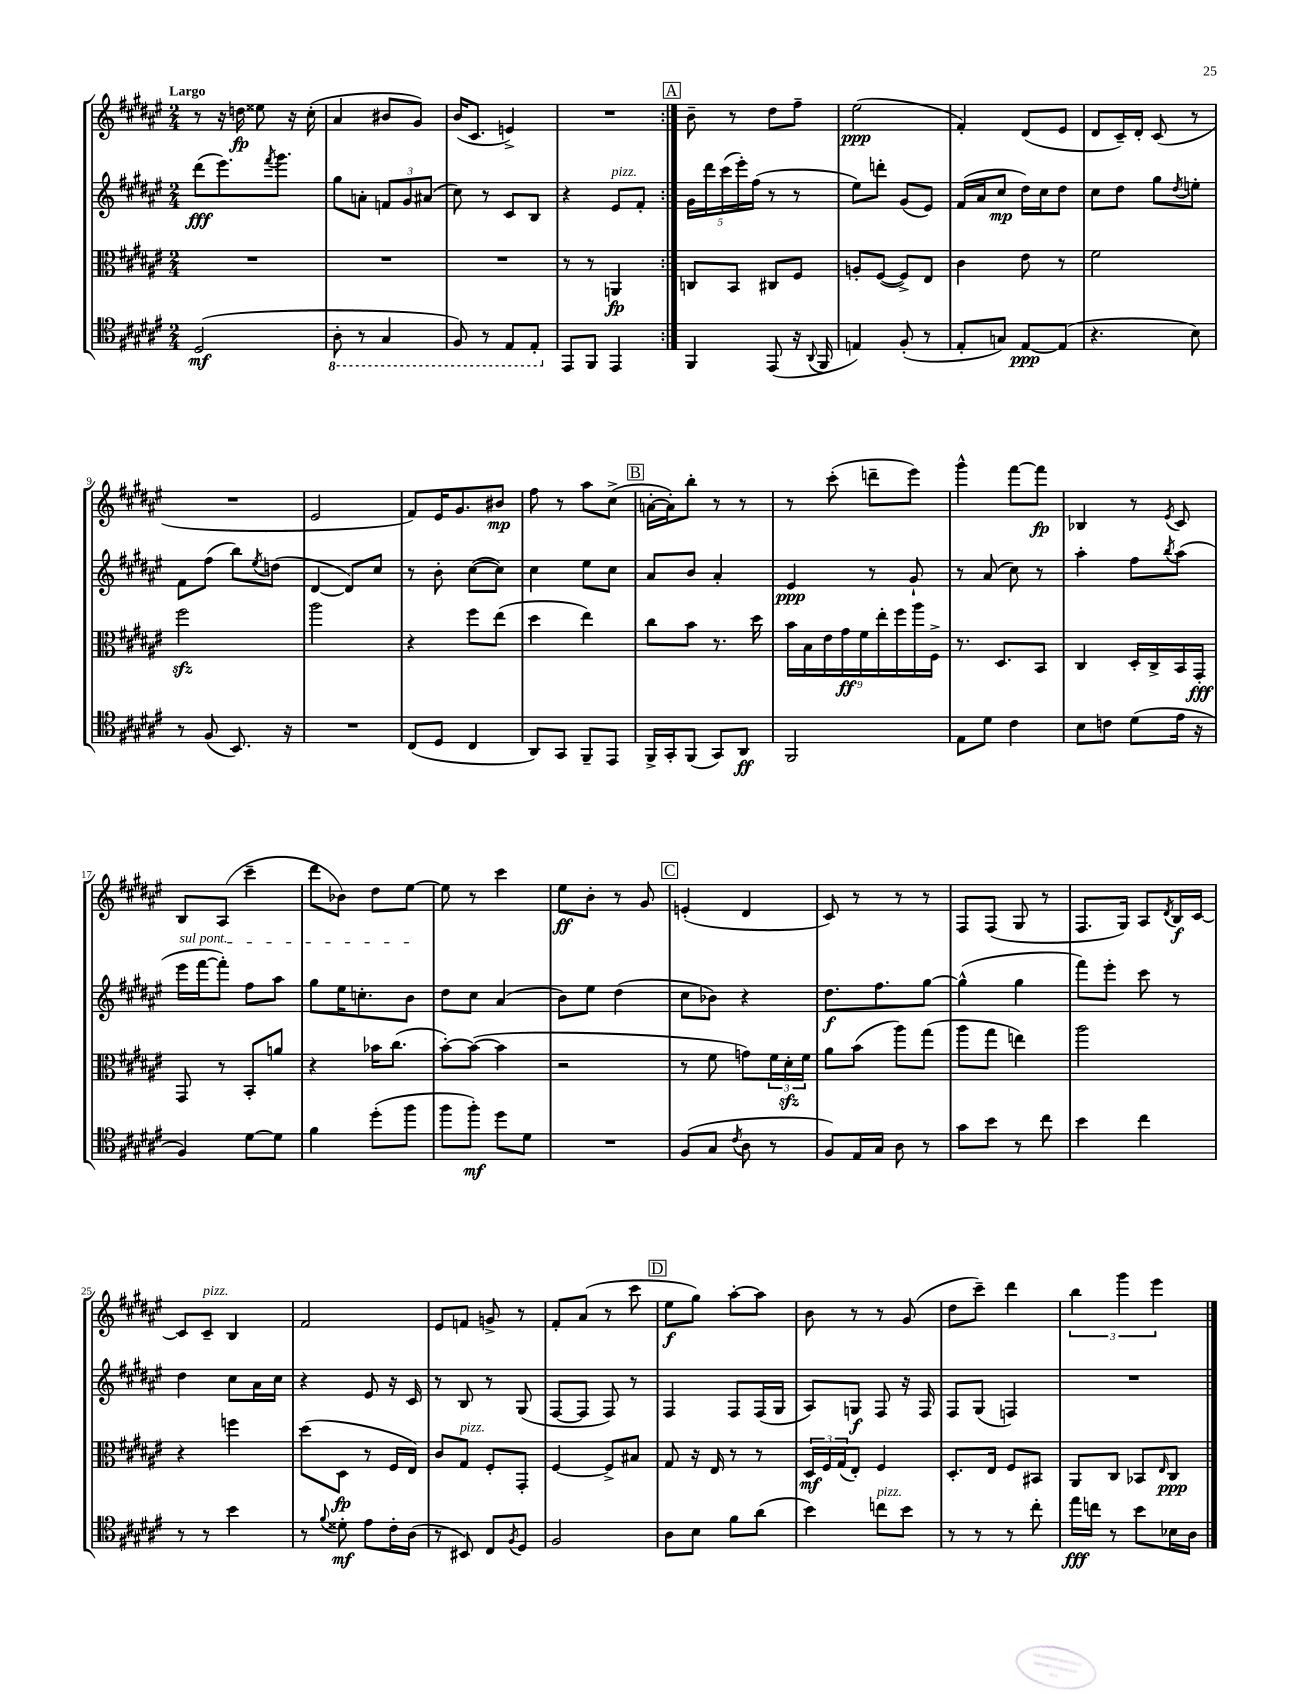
<<
\new StaffGroup <<
\new Staff = "s0" {
    \clef treble \key fis \major \numericTimeSignature \time 2/4 \tempo "Largo"
    \repeat volta 2 { r8 r16 d''16\fp eisis''8 r16 cis''16-.( |
    ais'4 bis'8 gis'8) |
    b'16( cis'8. e'4->) |
    R2 | }
    \mark \markup { \box "A" } b'8-- r8 dis''8 fis''8-- |
    eis''2\ppp( |
    fis'4-.) dis'8( eis'8 |
    dis'8 cis'16--) dis'16-. cis'8( r8 |
    R2 |
    eis'2 |
    fis'8) eis'16 gis'8. bis'8\mp |
    fis''8 r8 ais''8 cis''8->( |
    \mark \markup { \box "B" } a'16~-. a'16-.) b''8-. r8 r8 |
    r8 cis'''8-.( d'''8-- eis'''8) |
    gis'''4-^ fis'''8~ fis'''8\fp |
    bes4 r8 \acciaccatura { eis'8 } cis'8 |
    b8 ais8( cis'''4-- |
    dis'''8 bes'8) dis''8 eis''8~ |
    eis''8 r8 cis'''4 |
    eis''8\ff b'8-. r8 gis'8 |
    \mark \markup { \box "C" } e'4-.( dis'4 |
    cis'8) r8 r8 r8 |
    fis8 fis8( gis8 r8 |
    fis8. gis16) ais8 \acciaccatura { dis'8 } b16\f cis'16~ |
    cis'8 cis'8--^\markup { \italic "pizz." } b4 |
    fis'2 |
    eis'8 f'8 g'8-> r8 |
    fis'8-. ais'8( r8 cis'''8 |
    \mark \markup { \box "D" } eis''8\f gis''8) ais''8~-. ais''8 |
    b'8 r8 r8 gis'8( |
    dis''8 cis'''8--) dis'''4 |
    \tuplet 3/2 { b''4 gis'''4 eis'''4 } \bar "|." |
}
\new Staff = "s1" {
    \clef treble \key fis \major \numericTimeSignature \time 2/4
    \repeat volta 2 { dis'''8\fff( eis'''8.) \acciaccatura { fis'''8 } gis'''8. |
    gis''8 a'8-. \tuplet 3/2 { f'8 gis'8 ais'8( } |
    cis''8) r8 cis'8 b8 |
    r4 eis'8^\markup { \italic "pizz." } fis'8-. | }
    \mark \markup { \box "A" } \tuplet 5/4 { gis'16 dis'''16 cis'''16( eis'''16-.) fis''16( } r8 r8 |
    eis''8) d'''8-. gis'8( eis'8) |
    fis'16( ais'16 cis''8\mp dis''16) cis''16 dis''8 |
    cis''8 dis''8 gis''8 \acciaccatura { dis''8 } e''8-. |
    fis'8 fis''8( b''8) \acciaccatura { eis''8 } d''8( |
    dis'4~ dis'8) cis''8 |
    r8 b'8-. cis''8~( cis''8) |
    cis''4 eis''8 cis''8 |
    \mark \markup { \box "B" } ais'8 b'8 ais'4-. |
    eis'4\ppp r8 gis'8-! |
    r8 ais'8( cis''8) r8 |
    ais''4-. fis''8 \acciaccatura { b''8 } ais''8( |
    \once \override TextSpanner.bound-details.left.text = \markup { \italic "sul pont." } eis'''16\startTextSpan fis'''16~ fis'''8-.) fis''8 ais''8 |
    gis''8 eis''16 c''8.-. b'8\stopTextSpan |
    dis''8 cis''8 ais'4( |
    b'8) eis''8 dis''4( |
    \mark \markup { \box "C" } cis''8 bes'8) r4 |
    dis''8.\f fis''8. gis''8~ |
    gis''4-^( gis''4 |
    fis'''8) eis'''8-. cis'''8 r8 |
    dis''4 cis''8 ais'16 cis''16 |
    r4 eis'8 r16 cis'16 |
    r8 b8 r8 gis8( |
    fis8~ fis8 fis8) r8 |
    \mark \markup { \box "D" } fis4 fis8 fis16( gis16 |
    ais8) g8\f fis8 r16 fis16 |
    fis8 gis8( f4) |
    R2 \bar "|." |
}
\new Staff = "s2" {
    \clef alto \key fis \major \numericTimeSignature \time 2/4
    \repeat volta 2 { R2 |
    R2 |
    R2 |
    r8 r8 a,4\fp | }
    \mark \markup { \box "A" } c8 b,8 cis8 fis8 |
    a8-. fis8~( fis8->) eis8 |
    cis'4 eis'8 r8 |
    fis'2 |
    fis''2\sfz |
    ais''2 |
    r4 fis''8 eis''8( |
    dis''4 eis''4) |
    \mark \markup { \box "B" } cis''8 b'8 r8. dis''16 |
    \tuplet 9/8 { b'16 b16 eis'16 gis'16\ff fis'16 eis''16-. fis''16 ais''16 fis16-> } |
    r8. dis8. b,8 |
    cis4 dis16-. cis16-> b,16 gis,16-.\fff |
    gis,8 r8 b,8-. a'8 |
    r4 bes'16 cis''8.( |
    b'8~-.) b'8~( b'4 |
    r2 |
    \mark \markup { \box "C" } r8 fis'8 g'8) \tuplet 3/2 { fis'16 dis'16-.\sfz fis'16 } |
    ais'8 b'8( ais''8) gis''8( |
    ais''8 gis''8 e''4) |
    ais''2 |
    r4 f''4 |
    dis''8( dis8\fp r8 fis16 eis16) |
    cis'8 gis8^\markup { \italic "pizz." } fis8-. gis,8-. |
    fis4~ fis8-> bis8 |
    \mark \markup { \box "D" } gis8 r16 eis16 r8 r8 |
    \tuplet 3/2 { dis16\mf fis16 gis16( } eis8-.) fis4 |
    dis8.-. eis16 fis8 bis,8 |
    ais,8 cis8 bes,8 \grace { eis16 } cis8\ppp \bar "|." |
}
\new Staff = "s3" {
    \clef tenor \key fis \major \numericTimeSignature \time 2/4
    \repeat volta 2 { dis2\mf( |
    \ottava #-1 ais,8-. r8 gis,4 |
    fis,8) r8 eis,8 eis,8-. \ottava #0 |
    eis,8 fis,8 eis,4 | }
    \mark \markup { \box "A" } fis,4 eis,8( r16 \appoggiatura { ais,8 } fis,16 |
    e4) fis8-.( r8 |
    eis8-. g8) eis8~\ppp eis8( |
    r4. b8) |
    r8 fis8( b,8.) r16 |
    R2 |
    cis8( dis8 cis4 |
    ais,8) gis,8 fis,8-- eis,8 |
    \mark \markup { \box "B" } fis,16-> gis,16-. fis,8( gis,8) ais,8\ff |
    fis,2 |
    eis8 dis'8 cis'4 |
    b8 c'8 dis'8( eis'16 r16 |
    fis4) dis'8~ dis'8 |
    fis'4 dis''8-.( fis''8 |
    fis''8 fis''8-.\mf) dis''8 dis'8 |
    R2 |
    \mark \markup { \box "C" } fis8( gis8 \acciaccatura { cis'8 } ais8 r8 |
    fis8) eis16 gis16 ais8 r8 |
    gis'8 b'8 r8 cis''8 |
    b'4 cis''4 |
    r8 r8 b'4 |
    r8 \appoggiatura { fis'8 } disis'8-.\mf eis'8 cis'16-. ais16( |
    r8 bis,8) cis8 \acciaccatura { fis8 } dis8 |
    fis2 |
    \mark \markup { \box "D" } ais8 b8 fis'8 ais'8( |
    b'4) c''8^\markup { \italic "pizz." } b'8 |
    r8 r8 r8 cis''8-. |
    eis''16\fff c''16 r8 b'8 bes16 ais16 \bar "|." |
}
>>
>>
